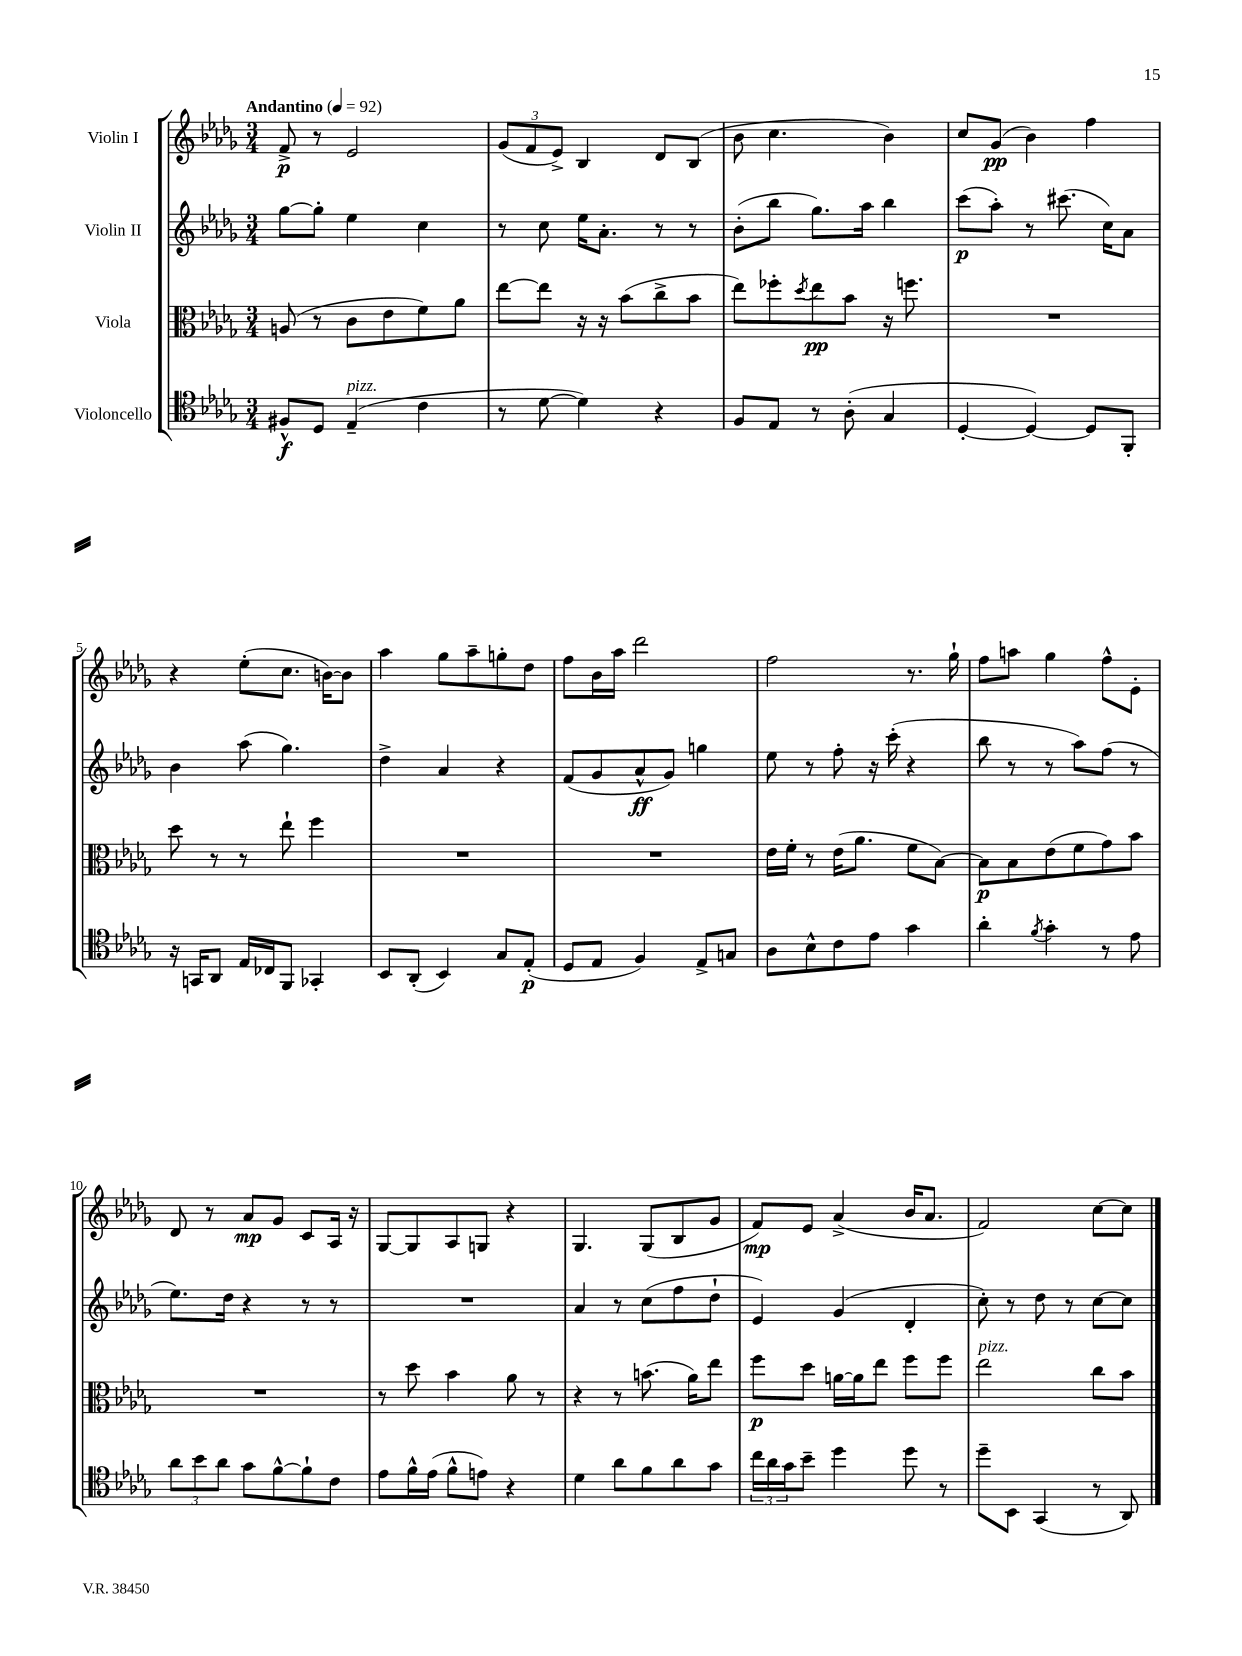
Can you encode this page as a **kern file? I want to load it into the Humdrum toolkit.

**kern	**kern	**kern	**kern
*staff4	*staff3	*staff2	*staff1
*clefC4	*clefC3	*clefG2	*clefG2
*k[b-e-a-d-g-]	*k[b-e-a-d-g-]	*k[b-e-a-d-g-]	*k[b-e-a-d-g-]
*M3/4	*M3/4	*M3/4	*M3/4
*MM92	*MM92	*MM92	*MM92
8F#^^/L	(8A/	[8gg-\L	8f^/
8D-/J	8r	8gg-'\]J	8r
(4E-~/	8c\L	4ee-\	2e-/
.	8e-\	.	.
4c\	8f\)	4cc\	.
.	8a-\J	.	.
=	=	=	=
8r	[8ee-\L	8r	(12g-/L
.	.	.	12f/
[8d-\	8ee-\]J	8cc\	.
.	.	.	12e-^/J)
4d-\])	16r	16ee-\LK	4B-/
.	16r	8.a-'\J	.
.	(8b-\L	.	.
4r	8cc^\	8r	8d-/L
.	8b-\J	8r	(8B-/J
=	=	=	=
8F/L	8ee-\L)	(8b-'\L	8b-\
8E-/J	8ff-'\	8bb-\J	4.cc\
.	8qdd-/	.	.
8r	8ee-\	8.gg-\L)	.
(8A-'\	8b-\J	.	.
.	.	16aa-\Jk	.
4G-/	16r	4bb-\	4b-\)
.	8.ff\	.	.
=	=	=	=
[4D-'/	2.r	(8ccc\L	8cc/L
.	.	8aa-'\J)	(8g-/J
4D-/_)	.	8r	4b-\)
.	.	(8.ccc#\	.
8D-/]L	.	.	4ff\
.	.	16cc\LK)	.
8FF'/J	.	8a-\J	.
=	=	=	=
16r	8dd-\	4b-\	4r
16GG/LK	.	.	.
8AA-/J	8r	.	.
16E-/LL	8r	(8aa-\	(8ee-'\L
16C-/J	.	.	.
8FF/J	8ee-`\	4.gg-\)	8.cc\J
4GG-'/	4ff\	.	.
.	.	.	[16b\LK)
.	.	.	8b\]J
=	=	=	=
8BB-/L	2.r	4dd-^\	4aa-\
(8AA-'/J	.	.	.
4BB-/)	.	4a-/	8gg-\L
.	.	.	8aa-~\
8G-/L	.	4r	8gg'\
(8E-'/J	.	.	8dd-\J
=	=	=	=
8D-/L	2.r	(8f/L	8ff\L
8E-/J	.	8g-/	16b-\L
.	.	.	16aa-\JJ
4F/)	.	8a-^^/	2ddd-\
.	.	8g-/J)	.
8E-^/L	.	4gg\	.
8G/J	.	.	.
=	=	=	=
8A-\L	16e-\LL	8ee-\	2ff\
.	16f'\JJ	.	.
8B-^^\	8r	8r	.
8c\	(16e-\LK	8ff'\	.
.	8.a-\J	.	.
8e-\J	.	16r	.
.	.	(16ccc'\	.
4g-\	8f\L	4r	8.r
.	[8B-\J)	.	.
.	.	.	16gg-`\
=	=	=	=
4a-'\	8B-\]L	8bb-\	8ff\L
.	8B-\	8r	8aa\J
8qf/	.	.	.
4g-'\	(8e-\	8r	4gg-\
.	8f\	8aa-\L)	.
8r	8g-\)	(8ff\J	8ff^^\L
8e-\	8b-\J	8r	8e-'\J
=	=	=	=
12a-\L	2.r	8.ee-\L)	8d-/
12b-\	.	.	.
.	.	.	8r
12a-\J	.	.	.
.	.	16dd-\Jk	.
8g-\L	.	4r	8a-/L
[8f^^\	.	.	8g-/J
8f`\]	.	8r	8c/L
8c\J	.	8r	16A-/Jk
.	.	.	16r
=	=	=	=
8e-\L	8r	2.r	[8G-/L
16f^^\L	8dd-\	.	8G-/]
(16e-\JJ	.	.	.
8f^^\L	4b-\	.	8A-/
8e\J)	.	.	8G/J
4r	8a-\	.	4r
.	8r	.	.
=	=	=	=
4d-\	4r	4a-/	4.G-/
8a-\L	8r	8r	.
8f\	(8.b\	(8cc\L	(8G-/L
8a-\	.	8ff\	8B-/
.	16a-\LK)	.	.
8g-\J	8ee-\J	8dd-`\J	8g-/J
=	=	=	=
24cc\LL	8ff\L	4e-/)	8f/L)
24a-\	.	.	.
24g-\J	.	.	.
8b-~\J	8dd-\J	.	8e-/J
4dd-\	[16a\LL	(4g-/	(4a-^/
.	16a\]J	.	.
.	8ee-\J	.	.
8dd-\	8ff\L	4d-'/	16b-/LK
.	.	.	8.a-/J
8r	8ff\J	.	.
=	=	=	=
8dd-~\L	2ee-\	8cc'\)	2f/)
8BB-\J	.	8r	.
(4GG-/	.	8dd-\	.
.	.	8r	.
8r	8cc\L	[8cc\L	[8cc\L
8AA-/)	8b-\J	8cc\]J	8cc\]J
==	==	==	==
*-	*-	*-	*-
